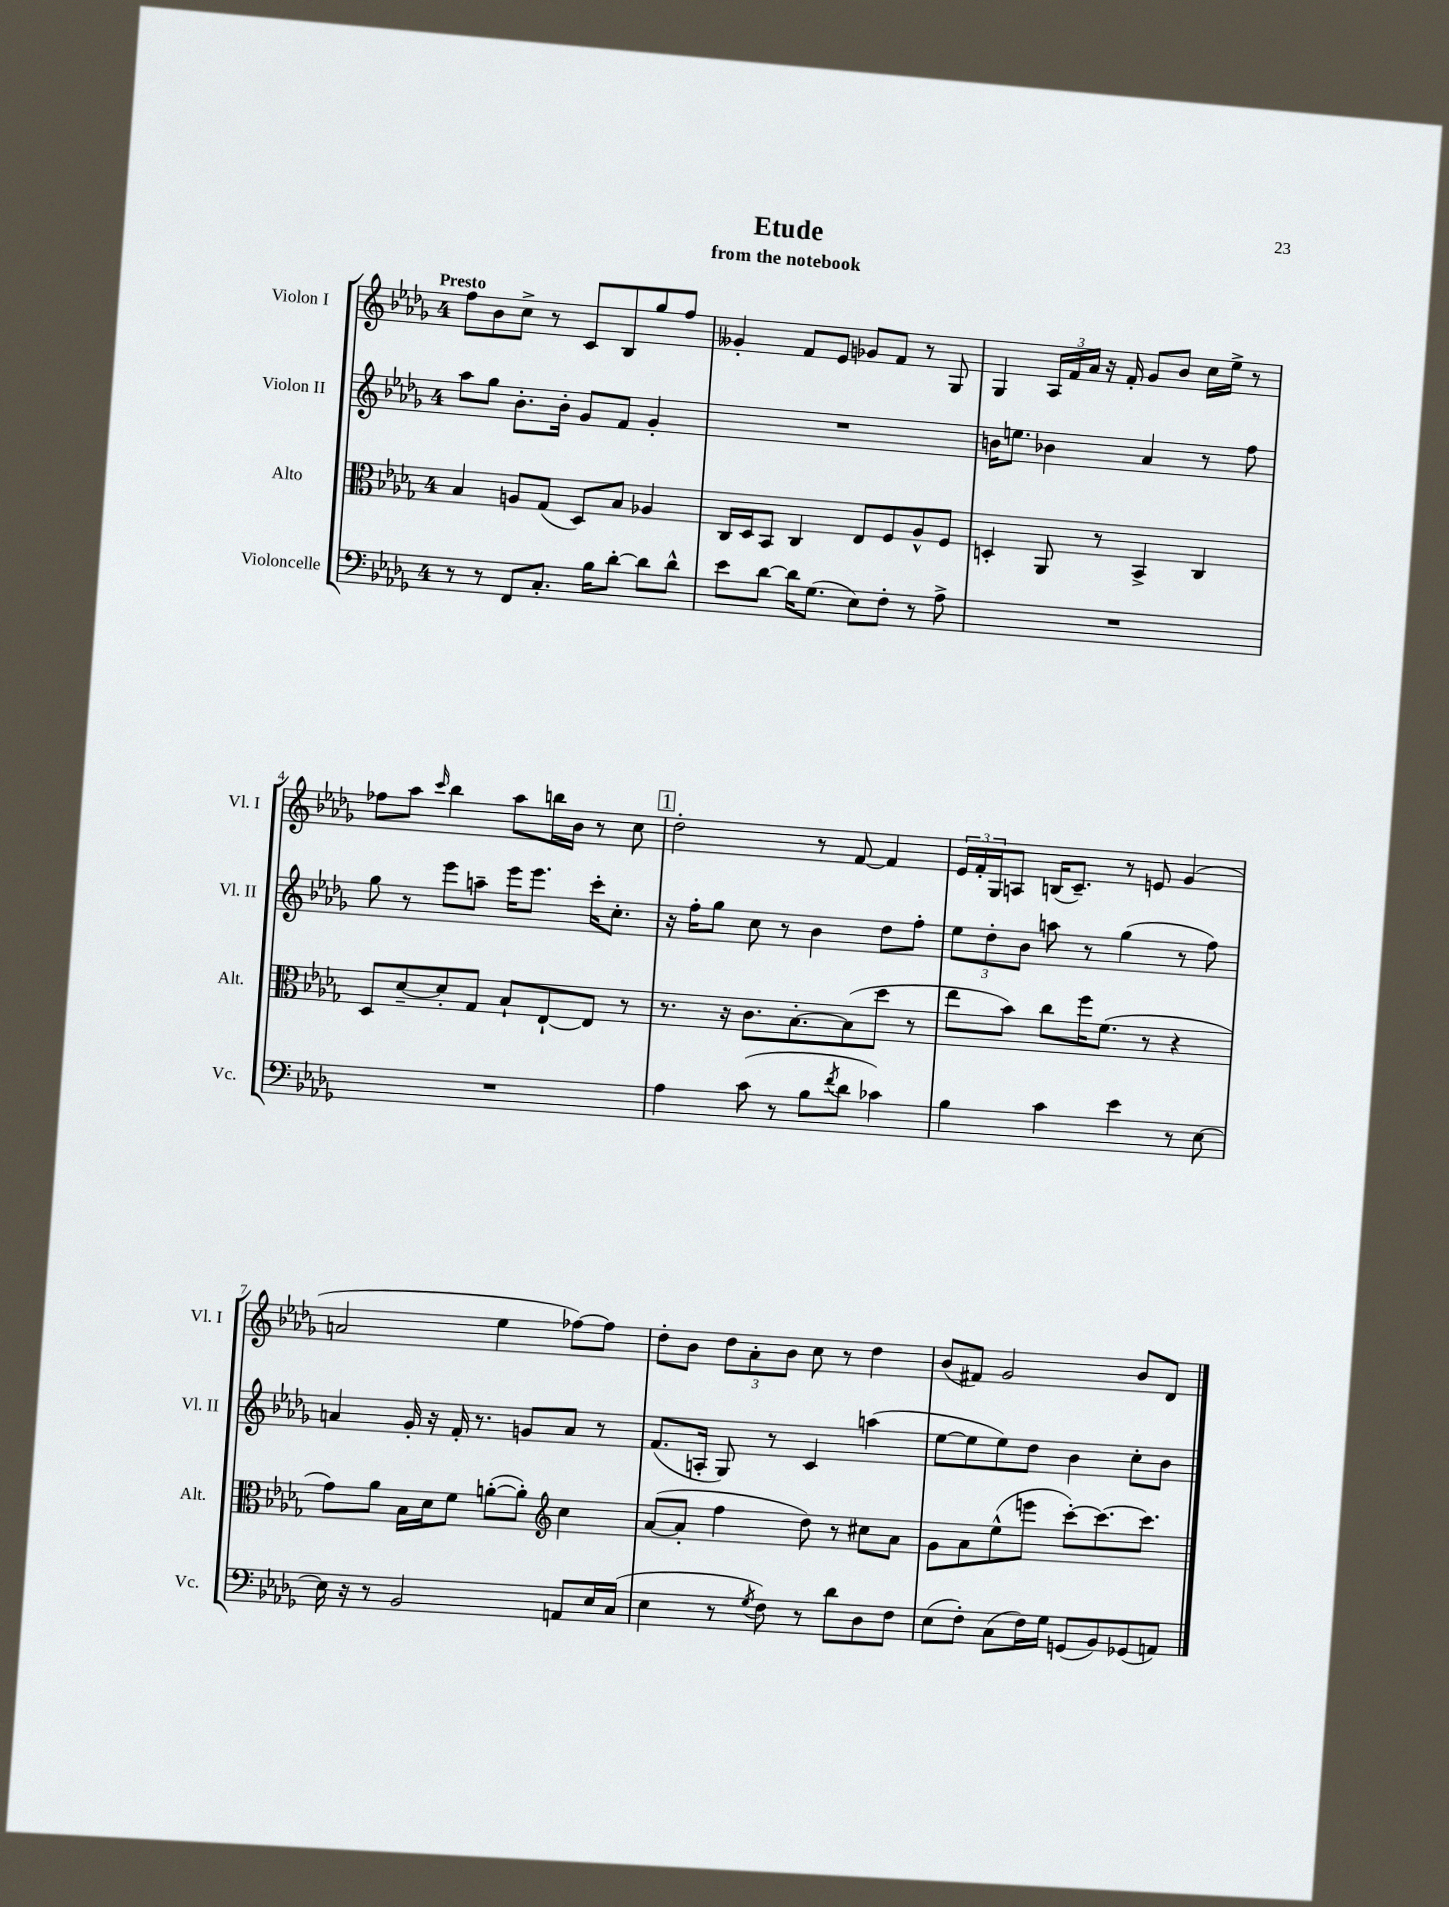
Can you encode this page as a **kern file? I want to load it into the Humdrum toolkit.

**kern	**kern	**kern	**kern
*part4	*part3	*part2	*part1
*staff4	*staff3	*staff2	*staff1
*I"Violoncelle	*I"Alto	*I"Violon II	*I"Violon I
*I'Vc.	*I'Alt.	*I'Vl. II	*I'Vl. I
*clefF4	*clefC3	*clefG2	*clefG2
*k[b-e-a-d-g-]	*k[b-e-a-d-g-]	*k[b-e-a-d-g-]	*k[b-e-a-d-g-]
*M4/4	*M4/4	*M4/4	*M4/4
=1	=1	=1	=1
!	!	!	!LO:TX:a:B:t=Presto
8r	4B-/	8aa-\L	8ff\L
8r	.	8gg-\J	8b-\
8FF/L	8An/L	8.b-'\L	8cc^\J
8.C'/J	(8G-/J	.	8r
.	.	16b-'\Jk	.
.	8D-/L)	8g-/L	8c/L
16B-\KL	.	.	.
[8d-'\J	8B-/J	8f/J	8B-/
8d-\L]	4A-X/	4g-'/	8gg-/
8d-^^\J	.	.	8ff/J
=2	=2	=2	=2
8e-\L	16C/LL	1r	4g--X'/
.	16D-/J	.	.
[8d-\J	8BB-/J	.	.
16d-\KL]	4C/	.	8f/L
(8.G-\J	.	.	.
.	.	.	8e-/J
8E-\L)	8E-/L	.	8g-X/L
8F'\J	8F/	.	8f/J
8r	8A-^^/	.	8r
8A-^\	8F/J	.	8G-/
=3	=3	=3	=3
1r	4Dn'/	16bn\KL	4G-/
.	.	8.een\J	.
.	8AA-/	4b-X\	24A-/LL
.	.	.	24f/
.	.	.	24a-/JJ
.	8r	.	16r
.	.	.	16f'/
.	4BB-^/	4a-/	8g-/L
.	.	.	8b-/J
.	4C/	8r	16cc\LL
.	.	.	16ee-^\JJ
.	.	8ff\	8r
!!LO:LB:g=z
=4	=4	=4	=4
1r	8D-/L	8gg-\	8ff-X\L
.	[8d-~/	8r	8aa-\J
.	.	.	16qqccc/
.	8d-'/]	8eee-\L	4bb-\
.	8G-/J	8aan~\J	.
.	8B-`/L	16eee-\KL	8aa-\L
.	.	8.eee-\J	.
.	[8E-`/	.	16bbn\L
.	.	.	16b-\JJ
.	8E-/J]	16ccc'\KL	8r
.	.	8.cc'\J	.
.	8r	.	8cc\
!!LO:REH:place=s1:t=1
=5	=5	=5	=5
4A-\	8.r	16r	2dd-'\
.	.	16ff'\KL	.
.	.	8gg-\J	.
.	16r	.	.
(8c\	8.c\L	8cc\	.
8r	.	8r	.
.	[8.B-'\	.	.
8B-\L	.	4b-\	8r
8qf/	.	.	.
8d-\J	(8B-\]	.	[8f/
4c-X\)	8dd-\J	8dd-\L	4f/]
.	8r	8ff'\J	.
=6	=6	=6	=6
4B-\	8ee-\L	12ee-\L	24e-/LL
.	.	.	24f'/
.	.	12dd-'\	24G-/J
.	8b-\J)	.	8An/J
.	.	12b-\J	.
4c\	8cc\L	8aan\	(16Bn/KL
.	.	.	8.c~/J)
.	16ff\K	8r	.
.	(8.f\J	.	.
4e-\	.	(4gg-\	8r
.	8r	.	8en/
8r	4r	8r	(4g-/
[8E-\	.	8ff\)	.
!!LO:LB:g=z
=7	=7	=7	=7
16E-\]	8g-\L)	4an/	2an/
16r	.	.	.
8r	8a-\J	.	.
2BB-/	16B-\LL	16g-'/	.
.	16d-\J	16r	.
.	8f\J	16f'/	.
.	.	8.r	.
.	([8an'\L	.	4ee-\
.	8a'\J])	8gn/L	.
*	*clefG2	*	*
8AAn/L	4cc\	8a/J	[8ff-X\L)
16E-/L	.	8r	8ff-\J]
(16C/JJ	.	.	.
=8	=8	=8	=8
4E-\	([8a-/L	(8.f/L	8dd-'\L
.	8a-'/J]	.	8b-\J
.	.	16An'/Jk	.
8r	4ff\	8G-/)	12dd-\L
.	.	.	12a-'\
8qG-/	.	.	.
8F\)	.	8r	.
.	.	.	12b-\J
8r	8dd-\)	4c/	8cc\
8d-\L	8r	.	8r
8D-\	8cc#X\L	(4aan\	4dd-\
8F\J	8a-\J	.	.
=9	=9	=9	=9
(8E-\L	8g-\L	[8ee-\L	(8b-/L
8F'\J)	8a-\	8ee-\]	8f#X/J)
(8C\L	(8ee-^^\	8ee-\)	2g-/
16F\L)	8eeen\J	8dd-\J	.
16G-\JJ	.	.	.
(8GGn/L	[8ccc'\L)	4b-\	.
8BB-/)	8.ccc\_	.	.
(8GG-X/	.	8cc'\L	8b-/L
.	8.ccc\J]	.	.
8AAn/J)	.	8b-\J	8d-/J
==	==	==	==
*-	*-	*-	*-
